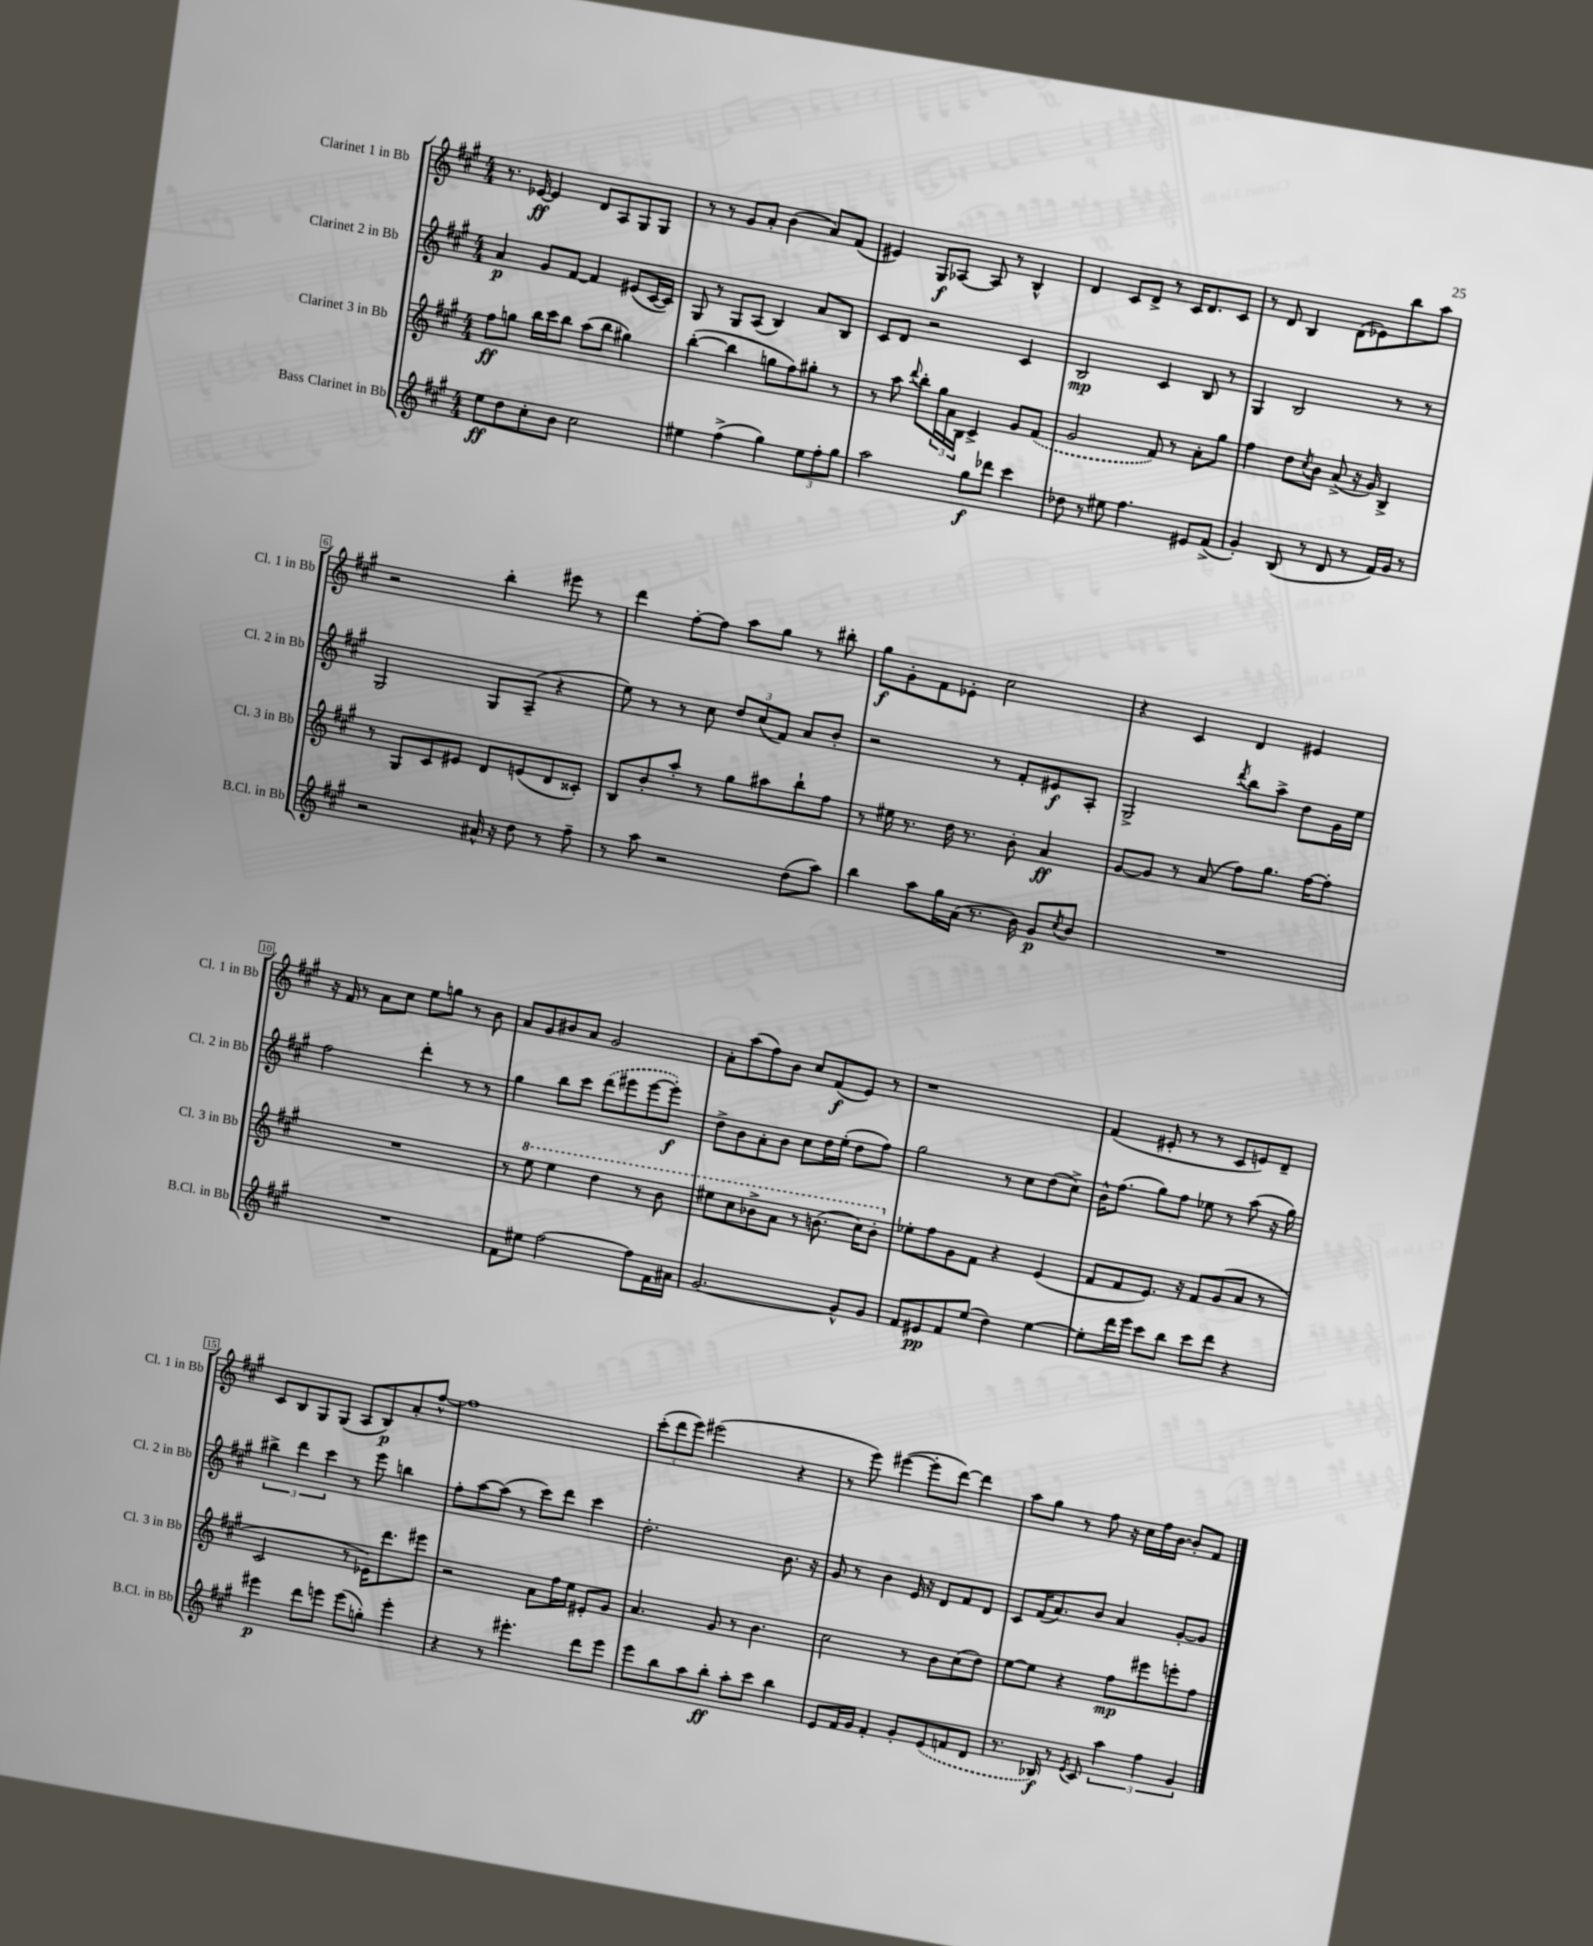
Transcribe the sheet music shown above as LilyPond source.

<<
\new StaffGroup <<
\new Staff = "s0" \with { instrumentName = "Clarinet 1 in Bb" shortInstrumentName = "Cl. 1 in Bb" } {
    \clef treble \key a \major \numericTimeSignature \time 4/4
    r8. ees'16~\ff ees'4 d'8 a8 gis8 gis8 |
    r8 r8 gis'8 a'8-. b'4( a'8) fis'8( |
    eis'4) gis8\f aes8~ aes8 r8 b4-^ |
    d'4 cis'8 d'8-> r8 cis'16 d'8. cis'8 |
    r8 d'8 b4 d'8( ees'8) b''8 a''8 |
    r2 b''4-. eis'''8 r8 |
    d'''4 fis''8~-. fis''8 a''8 gis''8 r8 bis''8-. |
    gis''8\f gis'8-. fis'8 ees'8-. cis''2 |
    r4 cis'4 d'4 eis'4 |
    r16 fis'16 r8 a'8 cis''8 e''8 g''8 r8 b'8 |
    a'8 gis'8 bis'8 a'8 gis'2 |
    a'8-. a''8( fis''8) b'8 cis''8 fis'8\f( e'8) r8 |
    r1 |
    fis'4( eis'8-. r8 r8 cis'8 e'8) d'8-- |
    cis'8 b8 gis8 gis8( a8 b8\p) a'8-. fis''8~-^ |
    fis''1 |
    \tuplet 3/2 { cis'''8-.( d'''8 e'''8) } eis'''2( r4 |
    r8 e'''8) eis'''4~( eis'''8-. d'''8~) d'''4 |
    a''8 gis''8 r8 fis''8 r16 cis''16 fis''16 b'16~ b'8-. fis'8 \bar "|." |
}
\new Staff = "s1" \with { instrumentName = "Clarinet 2 in Bb" shortInstrumentName = "Cl. 2 in Bb" } {
    \clef treble \key a \major \numericTimeSignature \time 4/4
    a'4\p gis'8 fis'8~ fis'4 eis'8( cis'16~ cis'16) |
    gis8 r8 gis8 a8( b4) a'8 b8 |
    cis'8 d'8 r2 cis'4 |
    b2\mp cis'4 b8 r8 |
    gis4 b2 r8 r8 |
    gis2 gis8 a8--( r4 |
    e''8) r8 r8 cis''8 \tuplet 3/2 { d''8 cis''8( fis'8) } a'8 b'8-. |
    r2 r8 fis'8-. eis'8\f a8-. |
    gis2-> \acciaccatura { d'''8 } b''8 a''8-> d''8 gis'16 e''16 |
    fis''2 d'''4-. r8 r8 |
    gis''4 b''8 cis'''8 \once \slurDashed d'''8( eis'''8 eis'''8~ eis'''8-.\f) |
    d''8-> b'8 a'8-. b'8 cis''8 d''16 e''16-.( d''8 fis''8) |
    gis''2 r8 cis''8 d''8( cis''8->) |
    b'16-^ fis''8.( gis''8) fis''8 ees''8 r8 a''8( r16 gis''16) |
    \tuplet 3/2 { bis''4-> d'''4 cis'''4 } r8 e'''8 b''4 |
    fis''8-. a''8~ a''8( r8 cis'''8) d'''8 cis'''4 |
    d''2.-. b'8. r16 |
    gis'8 r8 b'4 e'16 r16 d'8 fis'8 d'8 |
    cis'8 fis'16( a'8.) b'8 a'4 gis'8~-. gis'8 \bar "|." |
}
\new Staff = "s2" \with { instrumentName = "Clarinet 3 in Bb" shortInstrumentName = "Cl. 3 in Bb" } {
    \clef treble \key a \major \numericTimeSignature \time 4/4
    fis''8\ff g''8 b''16 cis'''16 b''8 a''8( b''8 gis''4) |
    b''4~-.( b''4 g''8 fis''8) gis''8-. r8 |
    r8 a''8 \appoggiatura { d'''8 } b''8-. \tuplet 3/2 { gis''16 a'16 b16 } cis'4-> gis'8 \once \slurDashed fis'8( |
    gis'2 fis'8) r8 a'8-. gis''8 |
    fis''4 d''8 \acciaccatura { cis''8 } b'8 a'8->( r16 gis'16) b4-> |
    r8 gis8 cis'8 eis'8 d'8 e'8( d'8 cisis'8-.) |
    b8 b'8-. a''8-. r8 gis''8 ais''8 b''8-! fis''8 |
    r8 eis''16 r8. d''16 r8. b'8-. a'4\ff |
    gis'8~ gis'8 r8 a'8( fis''8) gis''8. fis''16~ fis''8-. |
    R1 |
    r8 \ottava #1 e'''8 e'''4 d'''4 r8 b''8 |
    eis'''8 cis'''8 bes''8-> a''8 r8 b''8.( cis'''16) b''8-. \ottava #0 |
    ees''8-. fis''8 gis'8 fis'8 r4 e'4( |
    fis'8 fis'8 e'8.) r16 fis'8 gis'8( a'8 r8 |
    cis'2 r8 ees'16) d'''8. eis'''8 |
    r2 a'8 fis''16 e''16 eis'8-. gis'8 |
    a'4. gis'8 r8 b'4. |
    cis''2 r8 b'8 cis''8( d''8) |
    e''8~ e''8 r4 fis''8\mp eis'''8 e'''8-. fis''8 \bar "|." |
}
\new Staff = "s3" \with { instrumentName = "Bass Clarinet in Bb" shortInstrumentName = "B.Cl. in Bb" } {
    \clef treble \key a \major \numericTimeSignature \time 4/4
    e''8\ff d''8 cis''8-. b'8 cis''2 |
    eis''4 fis''4->( gis''4) \tuplet 3/2 { eis''8 fis''8-. gis''8 } |
    a''2 gis''8\f des'''8 cis'''4 |
    des''8 r8 eis''8 fis''4. eis'8 fis'8->( |
    gis'4-.) b8( r8 d'8 r8 fis'16) gis'16 r8 |
    r2 ais'16-^ r16 d''8 r8 fis''8-- |
    r8 a''8 r2 d''8( a''8) |
    b''4 a''8 gis''16 a'16( r8. b'16) gis'8\p \acciaccatura { cis''8 } b'8 |
    R1 |
    R1 |
    fis'8 eis''8 fis''2~ fis''8 fis'16 ais'16 |
    gis'2.~ gis'8-^ gis'8 |
    fis'8 eis'8\pp fis'8 e''8( d''4) e''4~ |
    e''8-. d'''16 e'''16 cis'''8 b''8 cis'''8 d'''8 r4 |
    eis'''4\p d'''8 e'''8 e'''8( g''8-.) e'''4-. |
    r4 r8 eis'''4.-. d'''8 eis'''8 |
    e'''8 b''8 a''8 b''8-.\ff a''8-. cis'''8 b''4 |
    e'8 fis'16 gis'16 fis'4-. gis'8-. \once \slurDashed e'8( f'8 d'8 |
    r8. bes16\f) r8 \acciaccatura { e'8 } cis'8 \tuplet 3/2 { a''4 fis''4 gis'4 } \bar "|." |
}
>>
>>
\layout { \context { \Score \override BarNumber.stencil = #(make-stencil-boxer 0.1 0.3 ly:text-interface::print) } }
